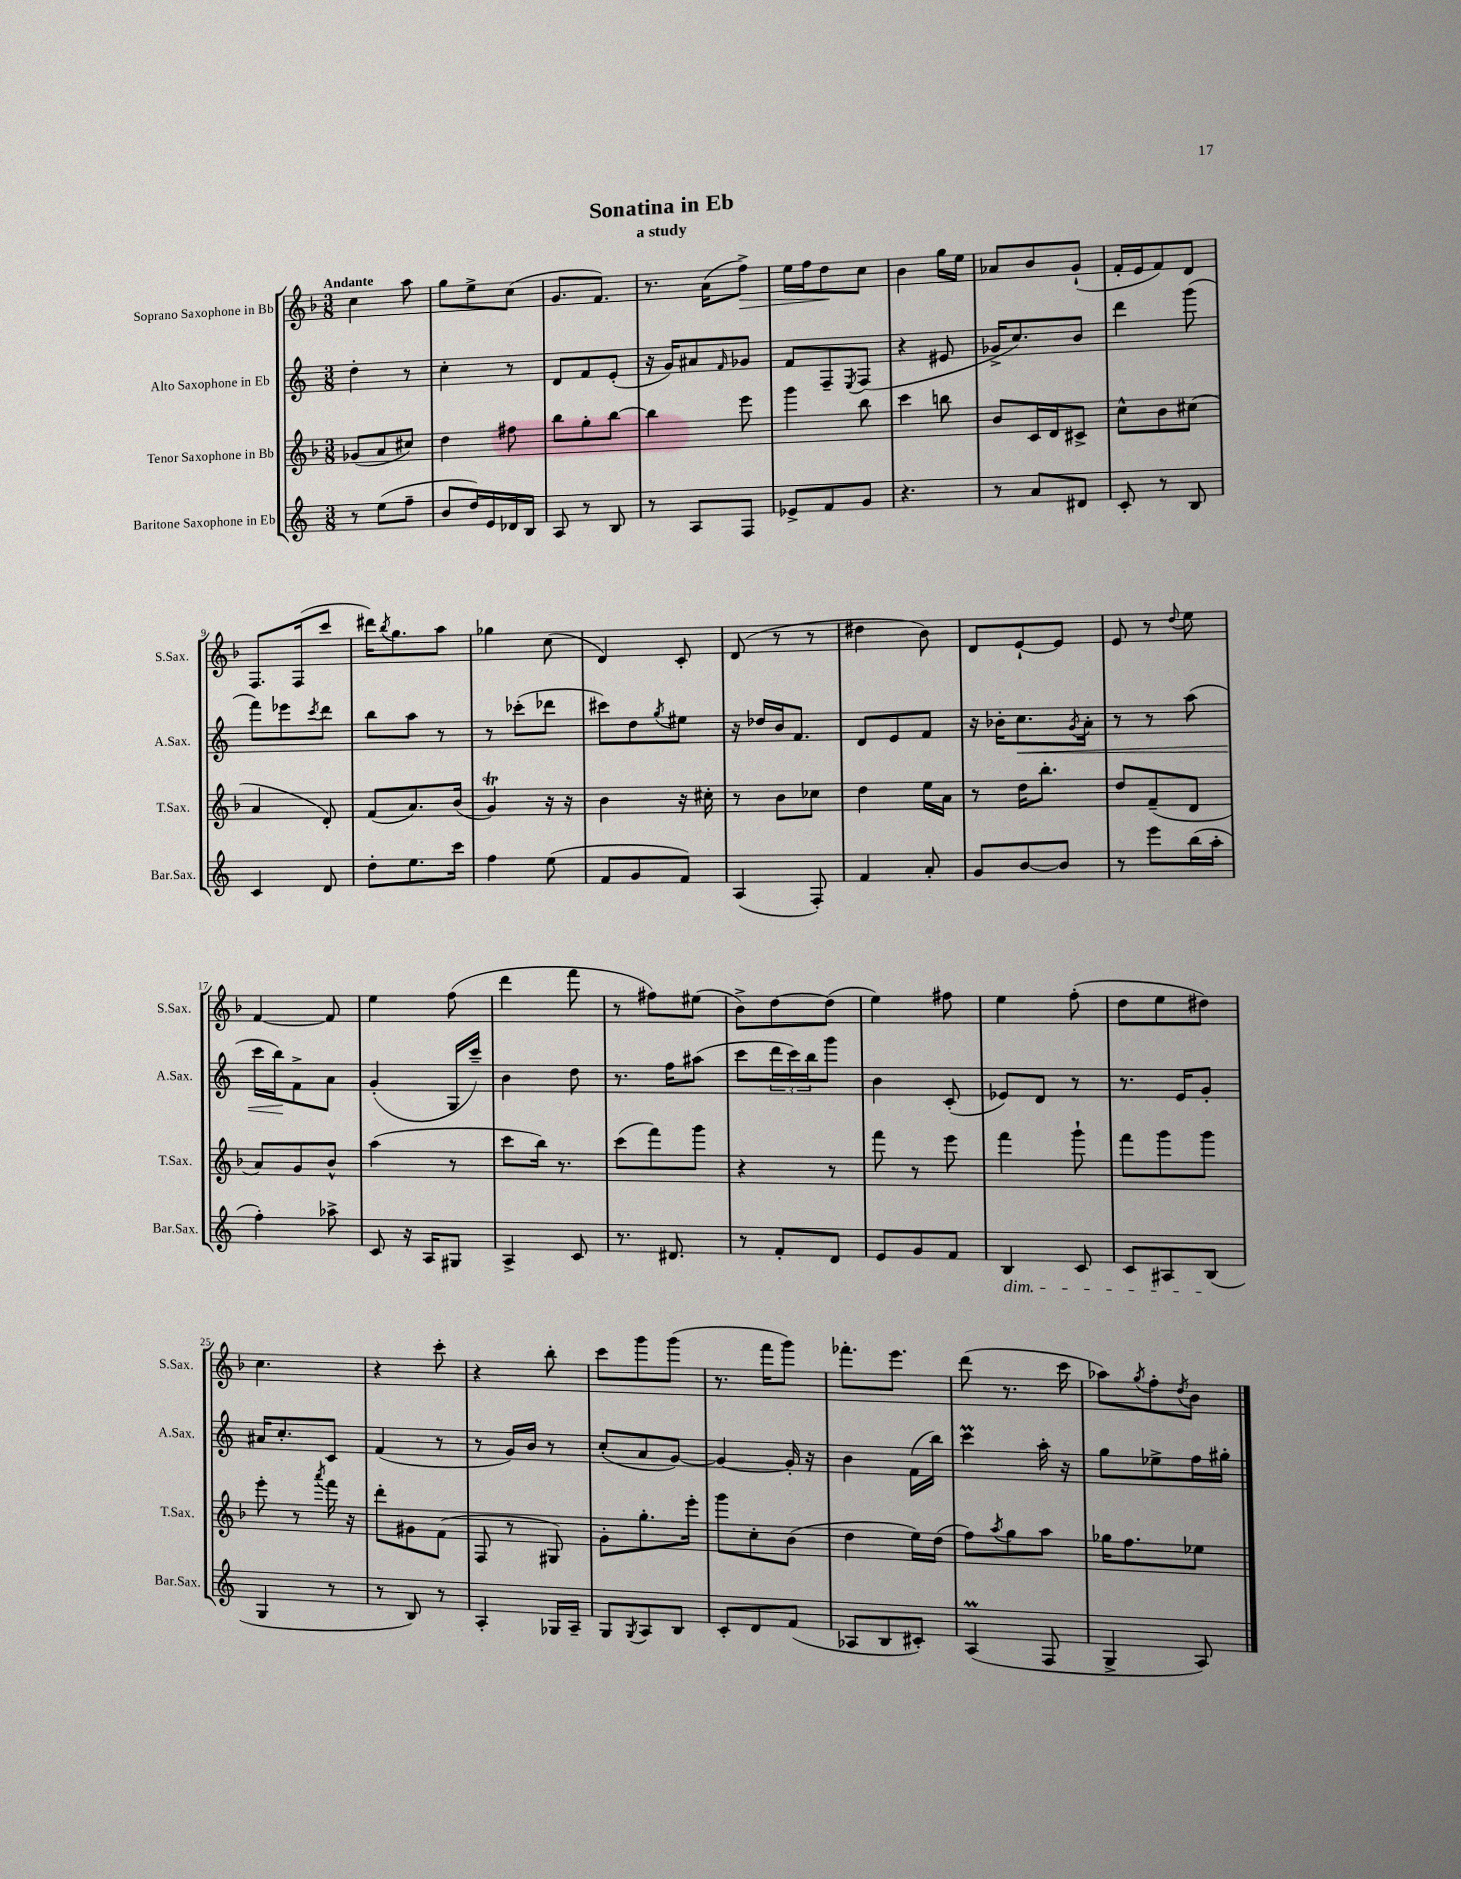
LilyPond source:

\header { title = "Sonatina in Eb" subtitle = "a study" }
<<
\new StaffGroup <<
\new Staff = "s0" \with { instrumentName = "Soprano Saxophone in Bb" shortInstrumentName = "S.Sax." } {
    \clef treble \key f \major \numericTimeSignature \time 3/8 \tempo "Andante"
    c''4 a''8 |
    g''8 e''8-> c''8( |
    g'8. f'8.) |
    r8. a'16( f''8->\>) |
    e''16 f''16 d''8\! c''8 |
    bes'4 g''16 e''16 |
    aes'8 bes'8 g'8-!( |
    f'16-. e'16 f'8) d'8 |
    f8. f16( c'''8 |
    dis'''16) \acciaccatura { bes''8 } g''8. a''8 |
    ges''4 c''8( |
    d'4) c'8-. |
    d'8( r8 r8 |
    dis''4 bes'8) |
    d'8 e'8~-! e'8 |
    e'8 r8 \appoggiatura { d''8 } e''8 |
    f'4~ f'8 |
    e''4 f''8( |
    d'''4 f'''8 |
    r8 fis''8) eis''8( |
    bes'8->) d''8~ d''8( |
    e''4) fis''8 |
    e''4 f''8-.( |
    d''8 e''8 dis''8) |
    c''4. |
    r4 c'''8-. |
    r4 bes''8-. |
    c'''8 g'''8 g'''8( |
    r8. f'''16 g'''8) |
    fes'''8.-. e'''8. |
    d'''8( r8. c'''16 |
    aes''8) \acciaccatura { g''8 } f''8-. \acciaccatura { d''8 } bes'8 \bar "|." |
}
\new Staff = "s1" \with { instrumentName = "Alto Saxophone in Eb" shortInstrumentName = "A.Sax." } {
    \clef treble \key c \major \numericTimeSignature \time 3/8
    d''4-. r8 |
    c''4-. r8 |
    d'8 f'8 e'8-.( |
    r16 g'16) ais'8 \grace { f'16 } ges'8 |
    f'8 f8-- \acciaccatura { e8 } f8( |
    r4 eis'8 |
    ges'16-> c''8.) b'8 |
    d'''4 g'''8( |
    f'''8) ees'''8 \acciaccatura { c'''8 } d'''8 |
    b''8 a''8 r8 |
    r8 ces'''8-.( des'''8 |
    cis'''8) d''8 \acciaccatura { g''8 } eis''8 |
    r16 des''16 b'16 f'8. |
    d'8 e'8 f'8 |
    r16 bes'16-. c''8.\< \acciaccatura { g'8 } a'16-. |
    r8 r8 a''8( |
    c'''16 b''16\!) f'8-> a'8 |
    g'4-.( g16 c'''16--) |
    b'4 d''8 |
    r8. f''16 ais''8( |
    c'''8 \tuplet 3/2 { d'''16 c'''16) b''16 } g'''8 |
    b'4 c'8-.( |
    ees'8) d'8 r8 |
    r8. e'16 g'8-. |
    ais'16 c''8.-. c'8 |
    f'4( r8 |
    r8 g'16) b'16 r8 |
    c''8-.( a'8 g'8~) |
    g'4~ g'16-. r16 |
    b'4 f'16( b''16) |
    c'''4\prall a''16-. r16 |
    g''8 ees''8-> f''16 gis''16-. \bar "|." |
}
\new Staff = "s2" \with { instrumentName = "Tenor Saxophone in Bb" shortInstrumentName = "T.Sax." } {
    \clef treble \key f \major \numericTimeSignature \time 3/8
    ges'8( a'8 cis''8) |
    d''4 fis''8 |
    bes''8 g''8-. bes''8~ |
    bes''4 e'''8 |
    g'''4 bes''8 |
    c'''4 b''8 |
    bes'8 c'16 d'16 cis'8-> |
    c''8-^ bes'8 cis''8( |
    a'4 d'8-.) |
    f'8( a'8.) bes'16( |
    g'4\trill) r16 r16 |
    bes'4 r16 cis''16-. |
    r8 bes'8 ces''8 |
    d''4 e''16 a'16 |
    r8 d''16 bes''8.-. |
    d''8 f'8--( d'8 |
    a'8) g'8 bes'8-^ |
    a''4( r8 |
    c'''8 bes''16) r8. |
    c'''8( f'''8) g'''8 |
    r4 r8 |
    f'''8 r8 e'''8 |
    f'''4 g'''8-! |
    f'''8 g'''8 g'''8 |
    e'''8-. r8 \acciaccatura { a'''8 } f'''16 r16 |
    d'''8-. gis'8 f'8( |
    f8 r8 gis8) |
    g'8-. g''8.-. e'''16-. |
    g'''8 c''8-. bes'8( |
    d''4 e''16) d''16( |
    f''8) \acciaccatura { a''8 } g''8 a''8 |
    ges''16 f''8. ees''8 \bar "|." |
}
\new Staff = "s3" \with { instrumentName = "Baritone Saxophone in Eb" shortInstrumentName = "Bar.Sax." } {
    \clef treble \key c \major \numericTimeSignature \time 3/8
    r8 e''8( f''8-- |
    b'8 d''16) e'16 des'16 b16 |
    a8 r8 b8 |
    r8 a8 f8 |
    ees'8-> f'8 g'8 |
    r4. |
    r8 a'8 dis'8 |
    c'8-. r8 b8 |
    c'4 d'8 |
    d''8-. e''8. c'''16 |
    f''4 e''8( |
    f'8 g'8 f'8) |
    a4( f8-.) |
    f'4 a'8-. |
    g'8 b'8~ b'8 |
    r8 e'''8 b''16( a''16-. |
    f''4-.) aes''8-> |
    c'8 r16 a16 gis8 |
    a4-> c'8 |
    r8. dis'8. |
    r8 f'8-. d'8 |
    e'8 g'8 f'8 |
    b4\dim c'8 |
    c'8 ais8 b8\!( |
    g4 r8 |
    r8 b8) r8 |
    a4-. ges16 a16-- |
    g8 \acciaccatura { g8 } a8 b8 |
    c'8-. d'8 f'8( |
    aes8 b8 cis'8-.) |
    a4\prall( f8 |
    g4-> a8) \bar "|." |
}
>>
>>
